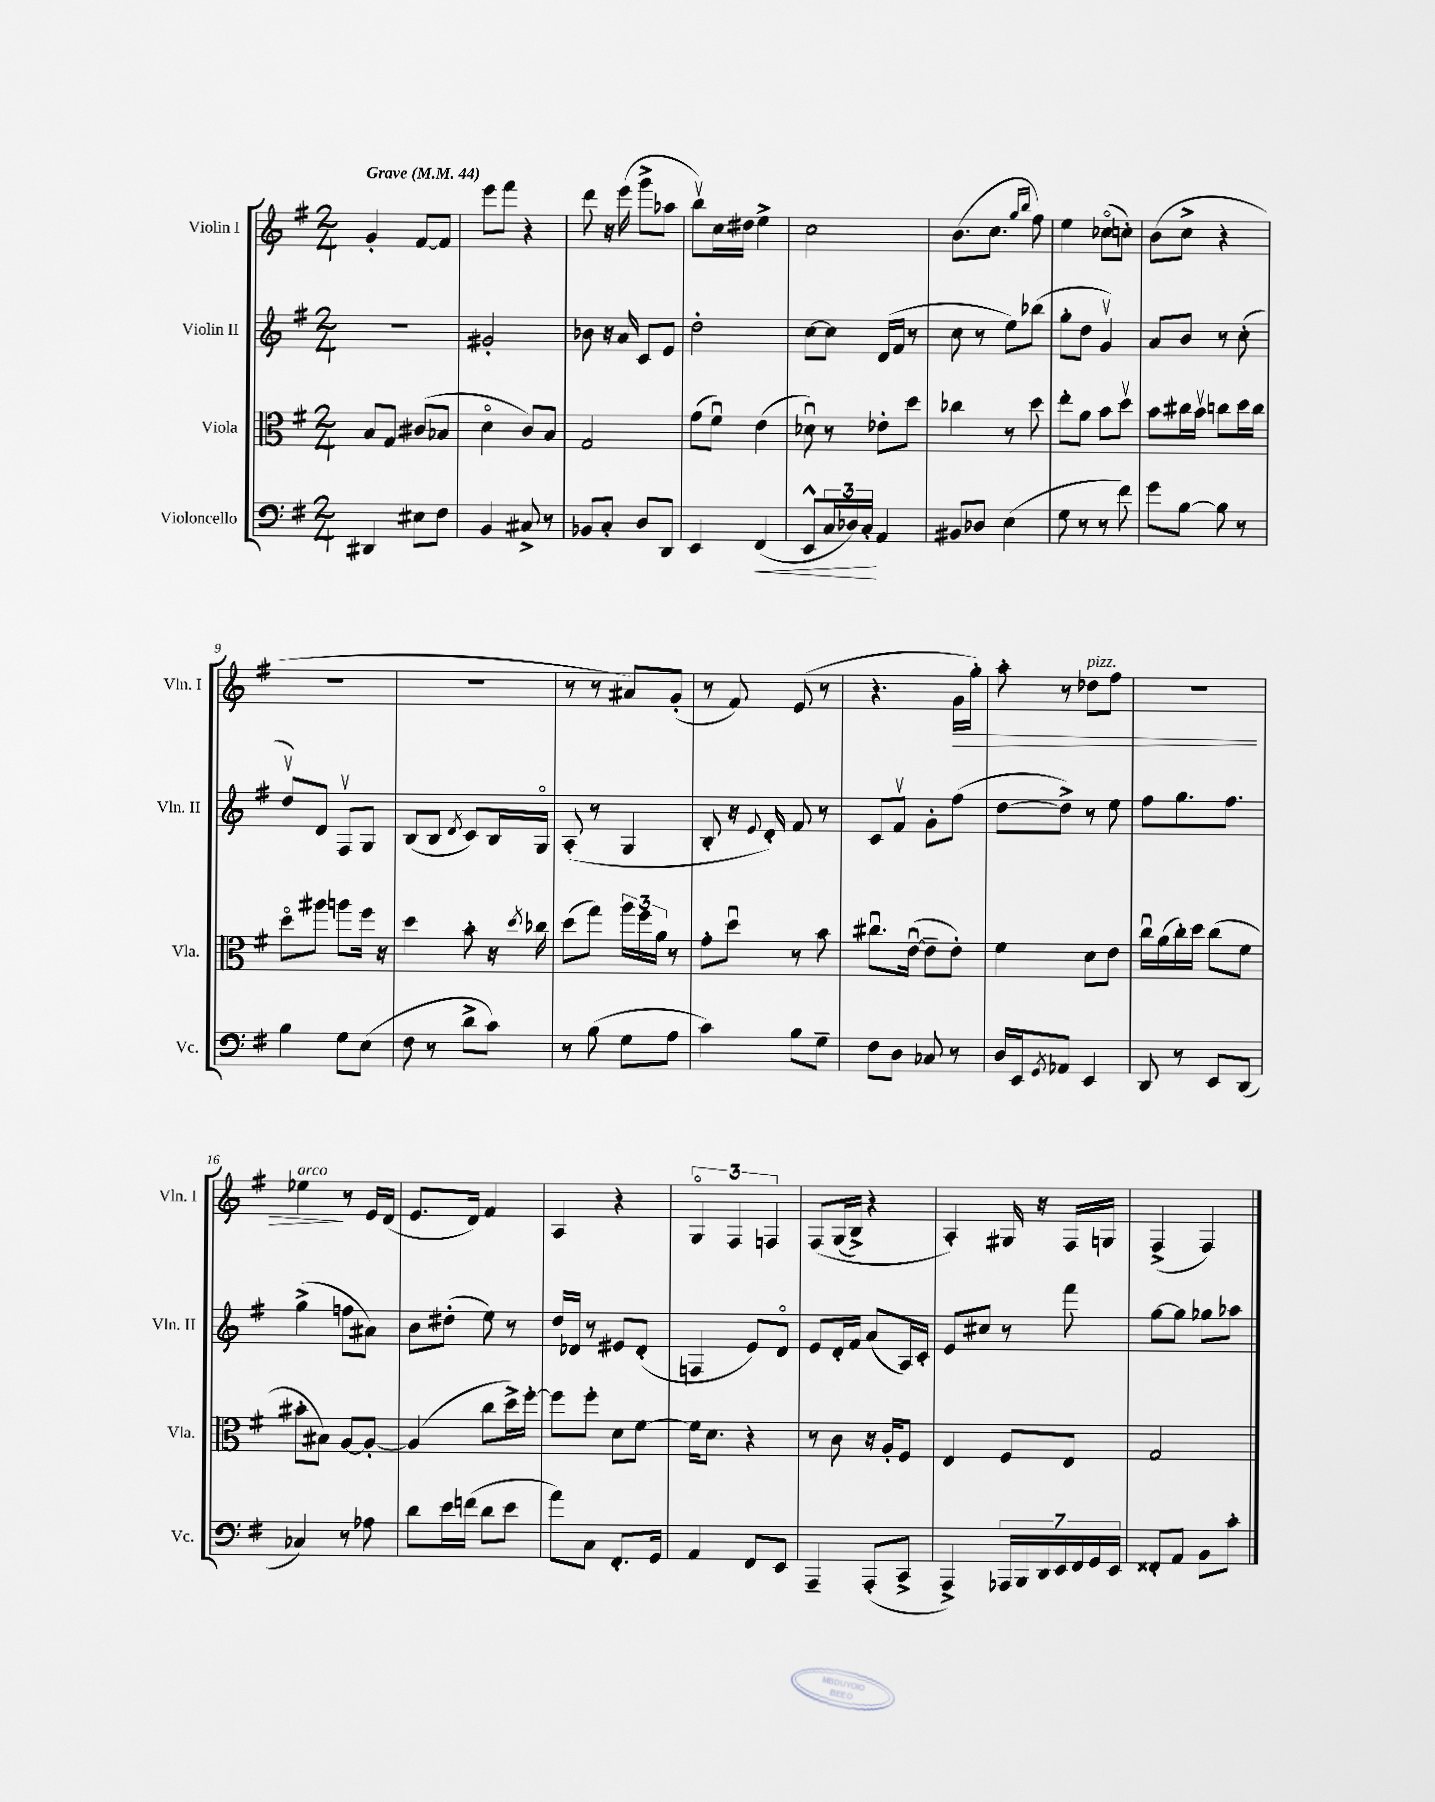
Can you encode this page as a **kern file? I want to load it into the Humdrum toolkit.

**kern	**kern	**kern	**kern
*staff4	*staff3	*staff2	*staff1
*clefF4	*clefC3	*clefG2	*clefG2
*k[f#]	*k[f#]	*k[f#]	*k[f#]
*M2/4	*M2/4	*M2/4	*M2/4
*MM44	*MM44	*MM44	*MM44
4DD#/	8B/L	2r	4g'/
.	8G/J	.	.
8E#\L	(8c#/L	.	[8f#/L
8F#\J	8B-/J	.	8f#/]J
=	=	=	=
4BB/	4do\	2g#'/	8eee\L
.	.	.	8fff#\J
8C#^/	8c/L)	.	4r
8r	8B/J	.	.
=	=	=	=
8BB-/L	2G/	8b-\	8ddd\
8C'/J	.	16r	16r
.	.	16a/	(16eee\
8D/L	.	8c/L	8ggg^\L
8DD/J	.	8e/J	8aa-\J
=	=	=	=
4EE/	(8g\L	2dd'\	8bbv\L)
.	8f#u\J)	.	16cc\L
.	.	.	16dd#\JJ
(4FF#/	(4e\	.	4ee^\
=	=	=	=
8EE^^/L	8d-u\)	[8cc\L	2cc\
24C/L	8r	8cc\]J	.
24D-/)	.	.	.
24C'/JJ	.	.	.
4AA/	8e-'\L	(16d/LL	.
.	.	16f#/JJ	.
.	8dd\J	8r	.
=	=	=	=
8BB#/L	4cc-\	8cc\	(8.b\L
8D-/J	.	8r	.
.	.	.	8.cc\J
(4E\	8r	8ee\L)	.
.	.	.	16qqgg/LL
.	.	.	16qqbb/JJ
.	8dd\	(8bb-\J	8ff#\)
=	=	=	=
8G\	8ee'\L	8gg'\L	4ee\
8r	8a\J	8dd\J	.
8r	8b\L	4gv/)	(8cc-o\L
8f#\)	8ddv\J	.	8cc'\J)
=	=	=	=
8g\L	8b\L	8a/L	(8b\L
[8B\J	16cc#\L	8b/J	8cc^\J
.	16bv\JJ	.	.
8B\]	8cc\L	8r	4r
8r	16dd\L	(8cc'\	.
.	16cc\JJ	.	.
=	=	=	=
4B\	8ddo\L	8ddv/L)	2r
.	8aa#\J	8d/J	.
8G\L	8aa\L	8F#v/L	.
(8E\J	16ff#\Jk	8G/J	.
.	16r	.	.
=	=	=	=
8F#\	4dd\	(8B/L	2r
8r	.	8B/J	.
.	.	8qd/	.
8d^\L	8b'\	8c/L)	.
8c\J)	16r	16B/L	.
.	8qdd/	.	.
.	16cc-\	16Go/JJ	.
=	=	=	=
8r	(8dd\L	(8A'/	8r
(8B\	8gg\J)	8r	8r
8G\L	24aa\LL	4G/	8a#/L)
.	24ff#\	.	.
.	24a\JJ	.	.
8A\J	8r	.	(8g'/J
=	=	=	=
4c\)	8g'\L	8B'/	8r
.	8ddu\J	16r	8f#/)
.	.	8qqe/	.
.	.	16d'/)	.
8B\L	8r	8f#/	(8e/
8G~\J	8b\	8r	8r
=	=	=	=
8F#\L	8.cc#u\L	8c/L	4.r
8D\J	.	8f#v/J	.
.	([16eu\Jk	.	.
8C-/	8e~\]L	8g'\L	.
8r	8e'\J)	(8ff#\J	16g\LL
.	.	.	16gg'\JJ)
=	=	=	=
16D/LL	4f#\	[8dd\L	8aa'\
16EE/J	.	.	.
8qGG/	.	.	.
8AA-/J	.	8dd^\]J)	8r
4EE/	8d\L	8r	8dd-\L
.	8e\J	8ee\	8ff#\J
=	=	=	=
8DD/	16ccu\LL	8ff#\L	2r
.	(16a\	.	.
8r	16cc'\)	8.gg\	.
.	16dd\JJ	.	.
8EE/L	(8cc\L	.	.
.	.	8.ff#\J	.
(8DD/J	8f#\J	.	.
=	=	=	=
4C-/)	8b#'\L	(4gg^\	4ee-\
.	8B#\J)	.	.
8r	[8A/L	8ff\L	8r
8A-\	8A'/_J	8a#\J)	16e/LL
.	.	.	(16d/JJ
=	=	=	=
8d\L	(4A/]	8b\L	8.e/L
16e\L	.	(8dd#'\J	.
(16f\JJ	.	.	16d/Jk)
8d\L	8cc\L	8ee\)	4f#/
8e\J	16dd^\L)	8r	.
.	[16ff#'\JJ	.	.
=	=	=	=
8a\L)	8ff#\]L	16dd/LL	4A/
.	.	16d-/JJ	.
8C\J	8ff#'\J	8r	.
8.FF#'/L	8d\L	8e#/L	4r
.	[8f#\J	(8d-'/J	.
16GG/Jk	.	.	.
=	=	=	=
4AA/	16f#\]LK	4F/	6Go/
.	8.d\J	.	.
.	.	.	6F#/
8FF#/L	4r	8e/L)	.
.	.	.	6F/
8EE/J	.	8do/J	.
=	=	=	=
4AAA~/	8r	8e/L	&(8F#/L
.	8c\	16d'/L	(16G/L
.	.	16f#/JJ	16B^/JJ)
(8AAA'/L	16r	(8a/L	4r
.	16A'/LK	.	.
8CC^/J	8F#/J	16A/L)	.
.	.	16c'/JJ	.
=	=	=	=
4AAA^/)	4E/	8e/L	4A'/&)
.	.	8cc#/J	.
28AAA-/LL	8F#/L	8r	16G#/
28BBB/	.	.	.
.	.	.	16r
28DD/	.	.	.
28EE/	.	.	.
.	8E/J	8fff#\	16F#/LL
28FF#/	.	.	.
28GG/	.	.	.
.	.	.	16G/JJ
28EE/JJ	.	.	.
=	=	=	=
8FF##'/L	2G/	[8gg\L	(4F#^/
8AA/J	.	8gg\]J	.
8BB\L	.	8gg-\L	4F#/)
8c'\J	.	8aa-\J	.
==	==	==	==
*-	*-	*-	*-
